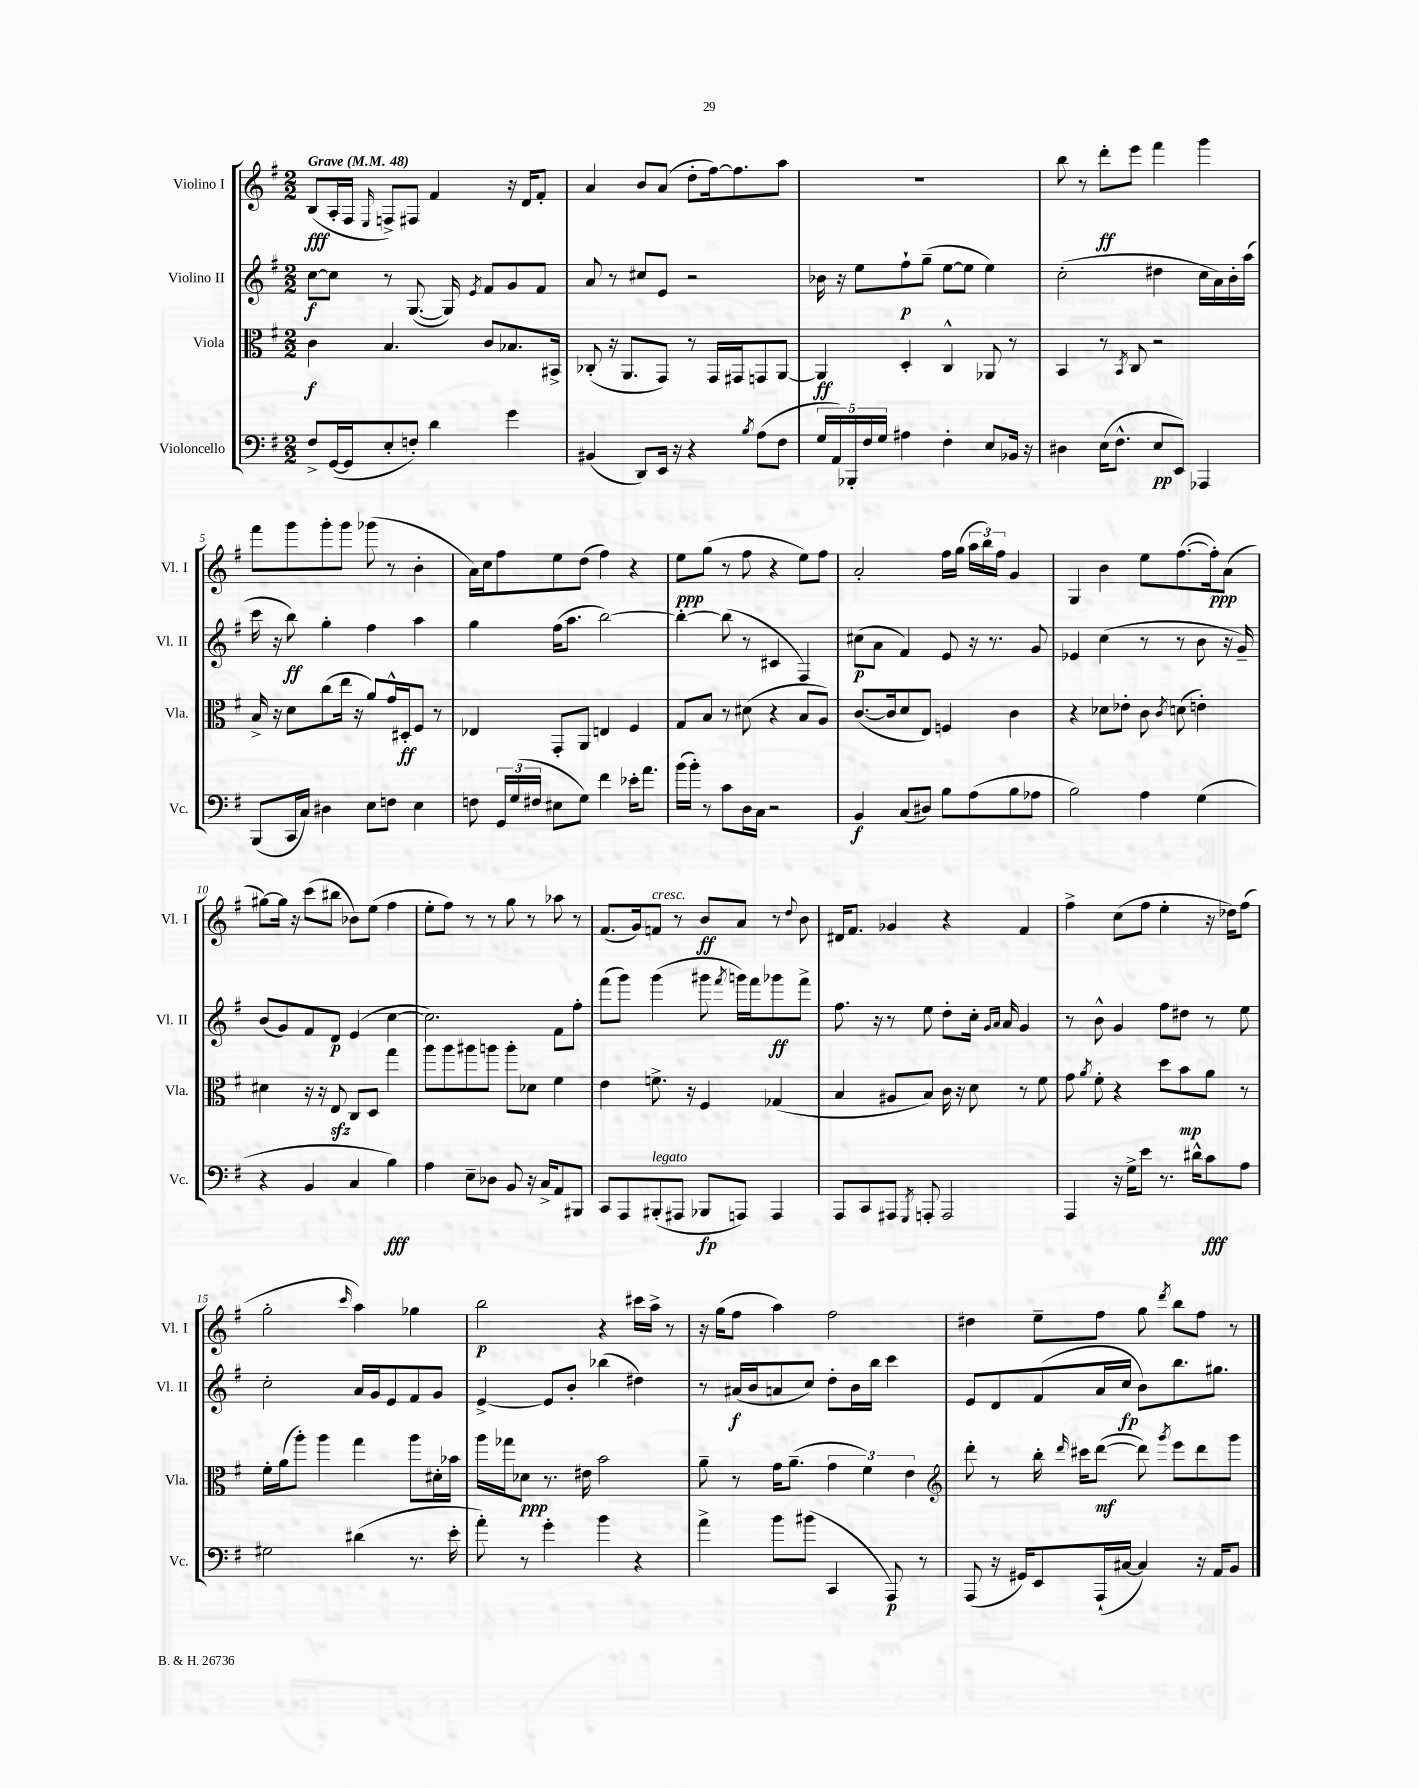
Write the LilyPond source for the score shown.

<<
\new StaffGroup <<
\new Staff = "s0" \with { instrumentName = "Violino I" shortInstrumentName = "Vl. I" } {
    \clef treble \key g \major \numericTimeSignature \time 2/2 \tempo "Grave" 4 = 48
    \autoBeamOff b8[\fff( a16-. fis16] \grace { e16 } f8[->) fis8] fis'4 r16 d'16[ fis'8]-. |
    a'4 b'8[ a'8]( d''8[-. fis''16~) fis''8. a''8] |
    R1 |
    b''8 r8 d'''8[-.\ff e'''8] fis'''4 g'''4 |
    fis'''8[ g'''8 g'''8-. g'''8] ges'''8( r8 b'4-. |
    a'16[) c''16 fis''8 e''8 d''8]( fis''4) r4 |
    e''8[\ppp g''8]( r8 fis''8 r4 e''8[) fis''8] |
    a'2-. fis''16[ g''16]( \tuplet 3/2 { a''16[ b''16) fis''16] } g'4 |
    g4 b'4 e''8[ fis''8.~( fis''16-.\ppp) a'8]( |
    gis''8[~) gis''16] r16 c'''8[( bis''8] bes'8[) e''8]( fis''4 |
    e''8[-. fis''8]) r8 r8 g''8 r8 aes''8 r8 |
    fis'8.[( g'16) f'8]^\markup { \italic "cresc." } r8 b'8[\ff a'8] r8 \appoggiatura { d''8 } b'8 |
    dis'16[ fis'8.] ges'4 r4 fis'4 |
    fis''4-> c''8[( fis''8] e''4-. r16 des''16[) fis''8]( |
    g''2-. \grace { c'''16 } a''4) ges''4 |
    b''2\p r4 cis'''16[ a''16]-> r8 |
    r16 g''16[( fis''8] a''4) fis''2 |
    dis''4 e''8[-- fis''8] g''8 \acciaccatura { d'''8 } b''8[ fis''8] r8 \bar "|." |
}
\new Staff = "s1" \with { instrumentName = "Violino II" shortInstrumentName = "Vl. II" } {
    \clef treble \key g \major \numericTimeSignature \time 2/2
    \autoBeamOff c''8[~\f c''8] r8 g8.~( g16) \acciaccatura { e'8 } fis'8[ g'8 fis'8] |
    a'8 r8 cis''8[ e'8] r2 |
    bes'16 r16 e''8[ fis''8-!\p g''8]--( e''8[~ e''8] e''4) |
    c''2-.( dis''4 c''16[ a'16) b'16-. a''16]( |
    c'''16 r16 b''8\ff) g''4-. fis''4 a''4 |
    g''4 fis''16[( a''8.] b''2~) |
    b''4~-. b''8( r8 cis'4 fis4) |
    cis''8[\p( a'8] fis'4) e'8 r16 r8. g'8 |
    ees'4 c''4( r8 r8 b'8 r16 g'16--) |
    b'8[( g'8) fis'8 d'8]\p e'4( c''4~ |
    c''2.) fis'8[ fis''8]-. |
    fis'''8[( g'''8]) g'''4( gis'''8 \acciaccatura { fis'''8 } g'''16[) fis'''16 ges'''8\ff fis'''8]-> |
    fis''8. r16 r8 e''8 d''8[-. c''16]-. \grace { g'16[ a'16] } a'16 g'4 |
    r8 b'8-^ g'4 fis''8[ dis''8] r8 e''8 |
    c''2-. a'16[ g'16 e'8 fis'8 g'8] |
    e'4~-> e'8[ b'8]-. bes''4( dis''4) |
    r8 ais'16[\f( b'16 a'8 c''8]) d''8[-. b'16 b''16] c'''4 |
    e'8[ d'8 fis'8( a'16 c''16]\fp b'8[) b''8. gis''8.] \bar "|." |
}
\new Staff = "s2" \with { instrumentName = "Viola" shortInstrumentName = "Vla." } {
    \clef alto \key g \major \numericTimeSignature \time 2/2
    \autoBeamOff c'4\f b4. c'8[ bes8. bis,16]-> |
    ces8-.( r16 a,8.[ g,8]) r8 g,16[ gis,16 g,8 a,8]~ |
    a,4\ff d4-. c4-^ aes,8 r8 |
    b,4 r8 \acciaccatura { b,8 } c8 r2 |
    b16-> r16 d'8[ c''8( e''16] r16 a'8[) g'16-^ dis16-.\ff fis8] r8 |
    ees4 g,8[-. a,8] e4 fis4 |
    g8[ b8] r8 dis'8( r4 b8[ a8]) |
    c'8.[~( c'16 d'8 e8]) f4 c'4 |
    r4 des'8[ ees'8]-. c'8 \acciaccatura { c'8 } d'8( e'4-.) |
    dis'4 r16 r16 e8\sfz c8[ d8] g''4 |
    a''8[ a''8 ais''8 a''8] a''8[-. des'8] fis'4 |
    e'4 f'8.-> r16 fis4 ges4( |
    b4 ais8[ b8]) c'16 r16 d'8 r8 fis'8 |
    g'8 \acciaccatura { a'8 } fis'8-. r4 d''8[ b'8\mp a'8] r8 |
    fis'16[-. a'16( a''8]-.) a''4 g''4 a''8[ dis'16-. bes'16] |
    a''16[ ges''16 des'8]\ppp r8. eis'16 b'2 |
    a'8-- r8 g'16[ a'8.]--( \tuplet 3/2 { g'4 fis'4) e'4 } |
    \clef treble d'''8-. r8 b''16-. \grace { d'''16 } cis'''16[ d'''8]~\mf( d'''8) \acciaccatura { g'''8 } e'''8[ d'''8 g'''8] \bar "|." |
}
\new Staff = "s3" \with { instrumentName = "Violoncello" shortInstrumentName = "Vc." } {
    \clef bass \key g \major \numericTimeSignature \time 2/2
    \autoBeamOff fis8[-> g,16~( g,16 e8-. f8]-.) d'4 g'4 |
    bis,4( d,8[) e,16] r16 r4 \acciaccatura { b8 } a8[( fis8] |
    \tuplet 5/4 { g16[ a,16) bes,,16-. fis16 g16] } ais4 fis4-. e8[ bes,16] r16 |
    dis4 e16[( fis8.]-^ e8[\pp e,8]) aes,,4 |
    b,,8[( c,16 c16]) dis4 e8[ f8] e4 |
    f8 \tuplet 3/2 { g,16[ g16( fis16] } eis8[ g8]) fis'4 ees'16[-. a'8.] |
    b'16[( b'16]-.) r8 c'8[ d16 c16] r2 |
    b,4\f c8[( dis8]) b8[ a8( b8 aes8] |
    b2) a4 g4( |
    r4 b,4 c4 b4\fff) |
    a4 e8[-- des8] b,8 r16 c16[-> a,8 bis,,8] |
    c,8[ a,,8 bis,,8-.^\markup { \italic "legato" }( ais,,8] bes,,8[\fp a,,8]) a,,4 |
    a,,8[ c,8 ais,,8] \acciaccatura { g,,8 } a,,8-. a,,2 |
    a,,4 r16 g16[-> e'8] r8. dis'16[-^ c'8\fff a8] |
    gis2 dis'4( r8. e'16-. |
    a'8-.) r8 g'4-. b'4 r4 |
    a'4-> b'8[ bis'8]( c,4 a,,8\p) r8 |
    a,,8( r16 gis,16[) e,8 a,,16-!( cis16]~ cis4) r16 a,16[ b,8] \bar "|." |
}
>>
>>
